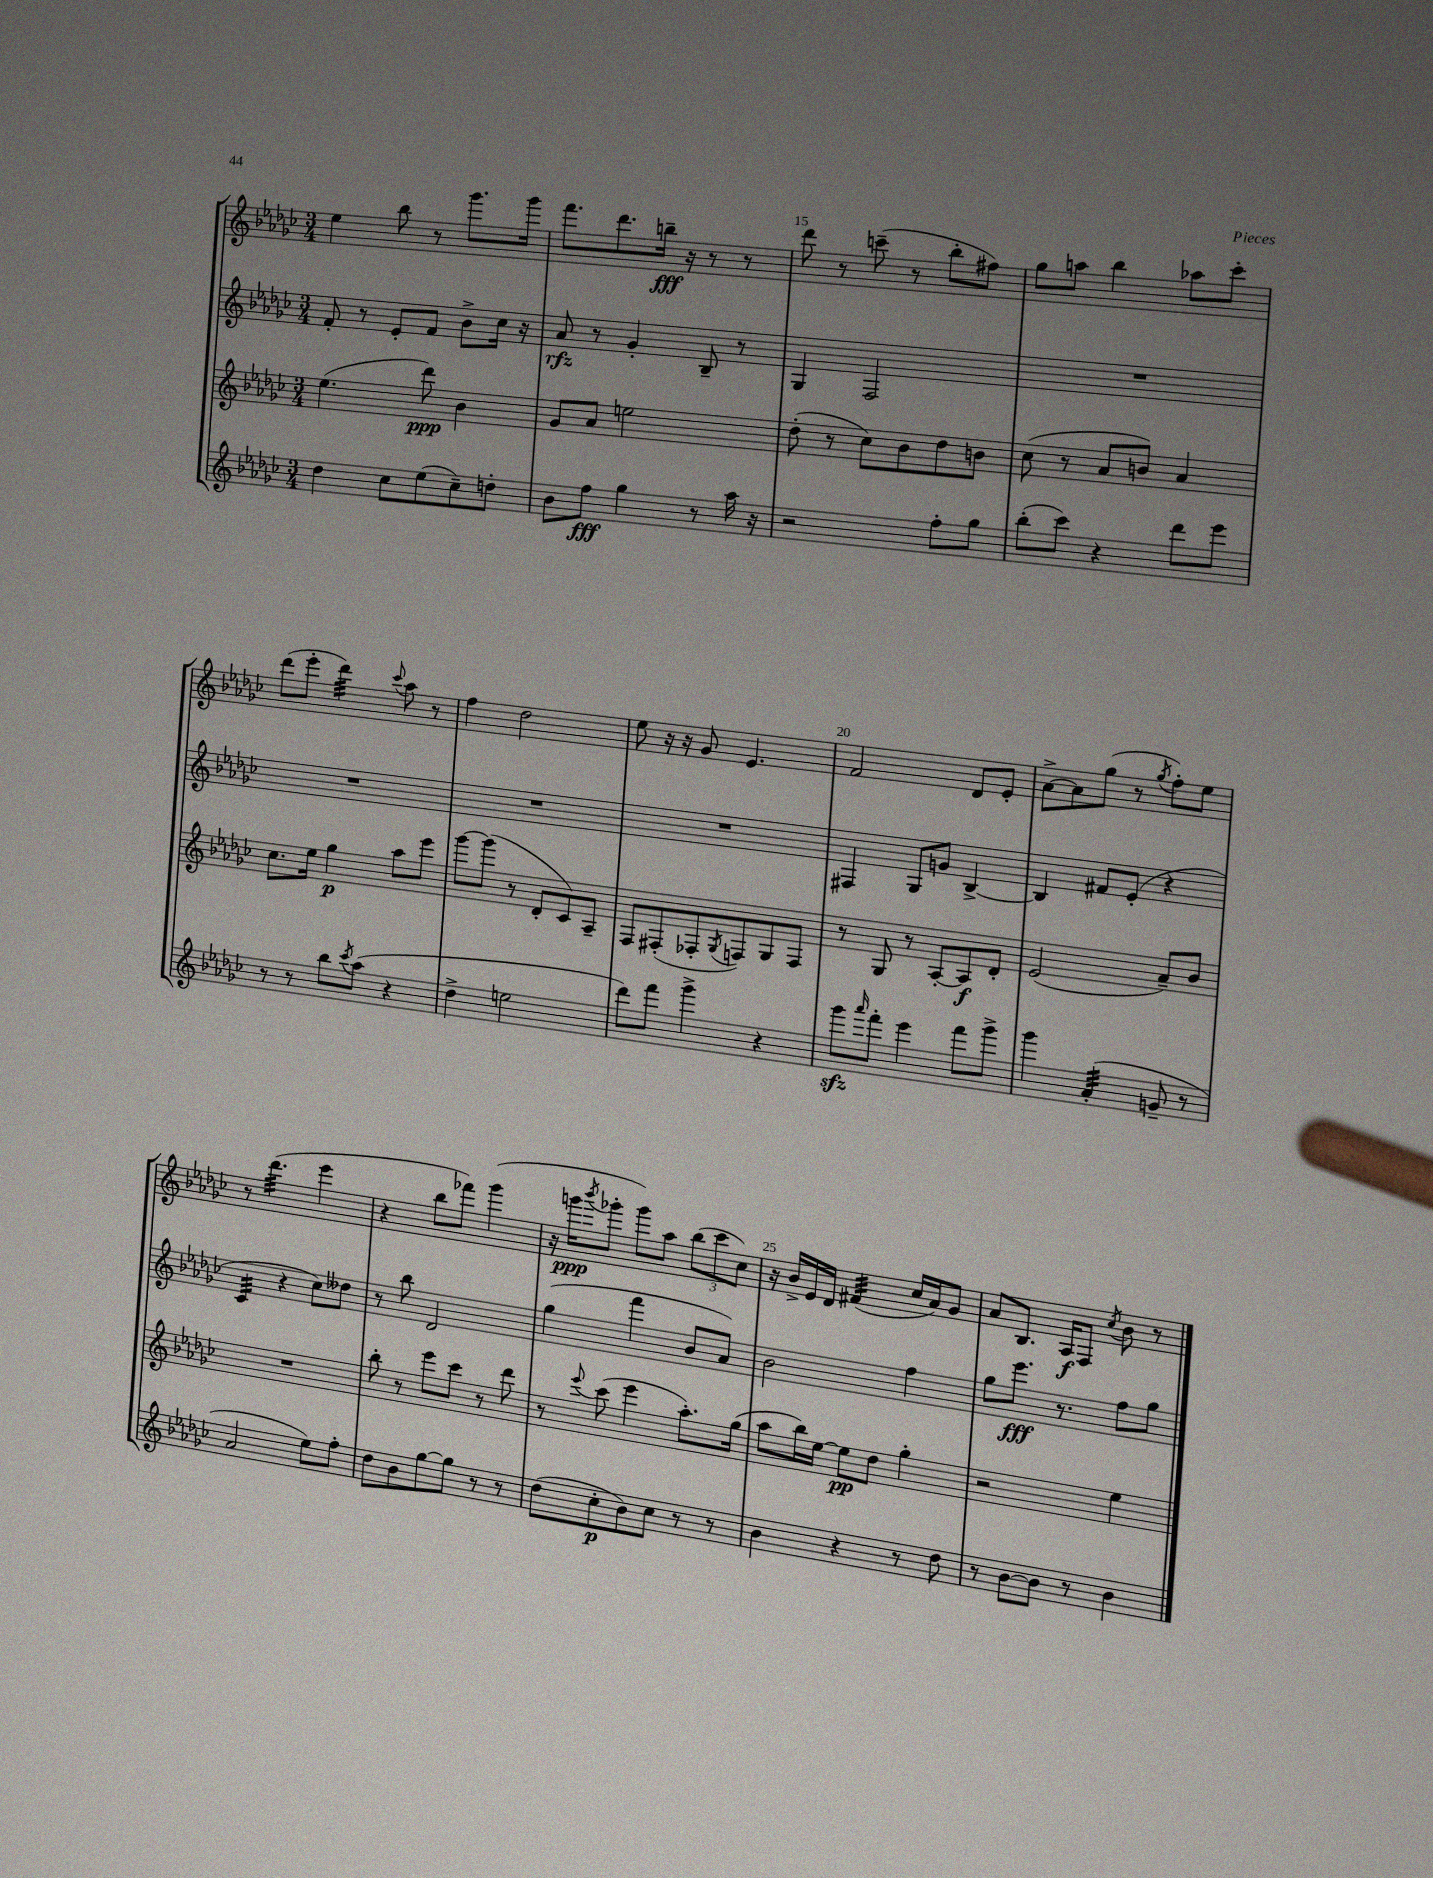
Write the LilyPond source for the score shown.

<<
\new StaffGroup <<
\new Staff = "s0" {
    \clef treble \key ges \major \numericTimeSignature \time 3/4
    ees''4 bes''8 r8 ges'''8. ges'''16 |
    f'''8. des'''8. b''16--\fff r16 r8 r8 |
    des'''8 r8 c'''8--( r8 bes''8-. fis''8) |
    ges''8 a''8 bes''4 aes''8 ces'''8-. |
    des'''8( ees'''8-. des'''4:32) \appoggiatura { ces'''8 } aes''8 r8 |
    f''4 des''2 |
    ees''8 r16 r16 ges'8 ees'4. |
    f'2 des'8 ees'8-. |
    aes'8~-> aes'8 ges''8( r8 \acciaccatura { ges''8 } f''8-.) ees''8 |
    r8 des'''4.:32( ees'''4 |
    r4 bes''8 fes'''8) ges'''4( |
    r16 g'''16\ppp \acciaccatura { bes'''8 } ges'''8-. ges'''8) aes''8 \tuplet 3/2 { bes''8( ces'''8 ces''8) } |
    r16 bes'16-> ees'16 des'16 fis'4:32( ces''16 aes'16) ges'8 |
    aes'8 bes8. aes16\f f8 \acciaccatura { ces''8 } bes'8 r8 \bar "|." |
}
\new Staff = "s1" {
    \clef treble \key ges \major \numericTimeSignature \time 3/4
    f'8-. r8 ees'8-. f'8 bes'8-> ces''16 r16 |
    aes'8\rfz r8 ges'4-. bes8-- r8 |
    ges4 f2 |
    R2. |
    R2. |
    R2. |
    R2. |
    fis4 ges8 g'8 bes4~-> |
    bes4 fis'8 ees'8-.( r4 |
    ces'4:32 r4 ces''8) deses''8 |
    r8 bes''8 des'2 |
    ges''4( f'''4 bes'8 aes'8) |
    bes'2 f''4 |
    ges''8 ees'''8.\fff r8. f''8 ges''8 \bar "|." |
}
\new Staff = "s2" {
    \clef treble \key ges \major \numericTimeSignature \time 3/4
    ees''4.( des'''8\ppp) bes'4 |
    ges'8 aes'8 e''2 |
    des''8-.( r8 ces''8) bes'8 des''8 b'8 |
    ces''8( r8 aes'8 b'8) aes'4 |
    ces''8. ees''16 ges''4\p aes''8 ees'''8 |
    ges'''8~ ges'''8( r8 des'8-. ces'8) aes8-- |
    f8 fis8-.( fes8-. \acciaccatura { ges8 } f8) ges8 f8 |
    r8 ges8 r8 aes8~-. aes8\f des'8-. |
    ees'2( aes'8--) bes'8 |
    R2. |
    bes''8-. r8 ees'''8 ces'''8 r8 des'''8 |
    r8 \appoggiatura { ees'''8 } ces'''8( ees'''4 aes''8.-.) ges''16( |
    aes''8 bes''16) ees''16~ ees''8\pp des''8 ges''4-. |
    r2 ees''4 \bar "|." |
}
\new Staff = "s3" {
    \clef treble \key ges \major \numericTimeSignature \time 3/4
    des''4 ces''8 ees''8( ces''8--) d''8-. |
    bes'8 f''8\fff ges''4 r8 aes''16 r16 |
    r2 f''8-. ges''8 |
    bes''8-.( ces'''8) r4 des'''8 ees'''8 |
    r8 r8 bes''8 \acciaccatura { ces'''8 } aes''8( r4 |
    des''4-> e''2 |
    des'''8) f'''8 ges'''4-> r4 |
    ges'''8\sfz \grace { aes'''16 } f'''8-. ees'''4 f'''8 ges'''8-> |
    ges'''4 aes'4:32-.( g'8-- r8 |
    aes'2 ees''8) f''8-. |
    des''8 bes'8 ges''8~ ges''8 r8 r8 |
    des''8( ces''8-.\p bes'8) ces''8 r8 r8 |
    bes'4 r4 r8 des''8 |
    r8 bes'8~ bes'8 r8 bes'4 \bar "|." |
}
>>
>>
\layout { \context { \Score currentBarNumber = #13 \override BarNumber.break-visibility = ##(#f #t #t) barNumberVisibility = #(every-nth-bar-number-visible 5) } }
